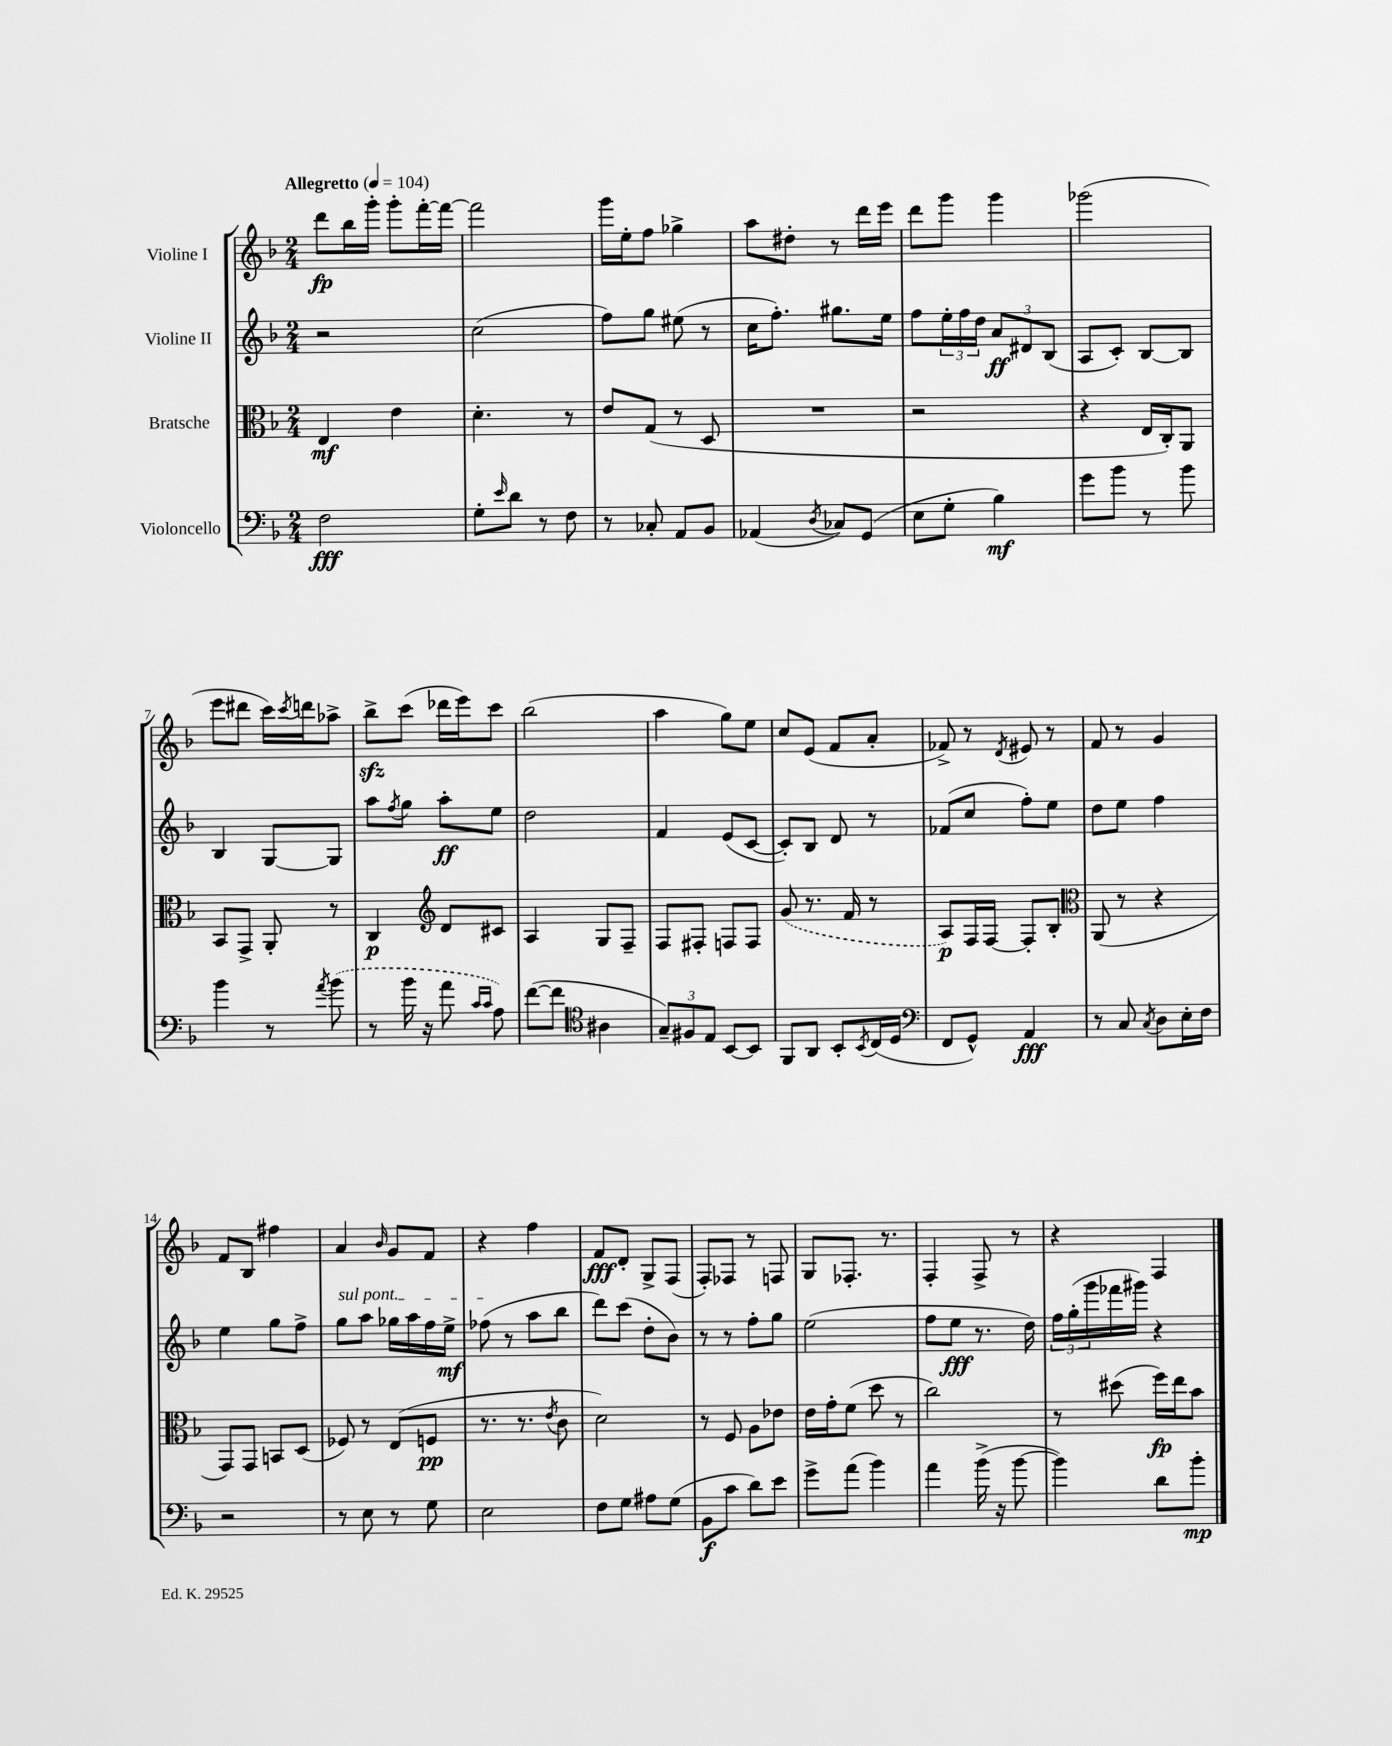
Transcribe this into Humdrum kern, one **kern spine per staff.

**kern	**dynam	**kern	**dynam	**kern	**dynam	**kern	**dynam
*part4	*part4	*part3	*part3	*part2	*part2	*part1	*part1
*staff4	*staff4	*staff3	*staff3	*staff2	*staff2	*staff1	*staff1
*I"Violoncello	*	*I"Bratsche	*	*I"Violine II	*	*I"Violine I	*
*clefF4	*	*clefC3	*	*clefG2	*	*clefG2	*
*k[b-]	*	*k[b-]	*	*k[b-]	*	*k[b-]	*
*M2/4	*	*M2/4	*	*M2/4	*	*M2/4	*
*MM104	*	*MM104	*	*MM104	*	*MM104	*
=1	=1	=1	=1	=1	=1	=1	=1
!	!	!	!	!	!	!LO:TX:a:B:t=Allegretto	!
2F\	fff	4E/	mf	2r	.	8ddd\L	fp
.	.	.	.	.	.	16bb-\L	.
.	.	.	.	.	.	16ggg'\JJ	.
.	.	4e\	.	.	.	8ggg'\L	.
.	.	.	.	.	.	[16fff'\L	.
.	.	.	.	.	.	16fff\JJ_	.
=2	=2	=2	=2	=2	=2	=2	=2
8G'\L	.	4.d'\	.	(2cc\	.	2fff\]	.
16qqe/	.	.	.	.	.	.	.
8d\J	.	.	.	.	.	.	.
8r	.	.	.	.	.	.	.
8F\	.	8r	.	.	.	.	.
=3	=3	=3	=3	=3	=3	=3	=3
8r	.	8e/L	.	8ff\L)	.	16ggg\LL	.
.	.	.	.	.	.	16ee'\J	.
8C-X'/	.	(8G/J	.	8gg\J	.	8ff\J	.
8AA/L	.	8r	.	(8ee#X\	.	4gg-X^\	.
8BB-/J	.	8D/	.	8r	.	.	.
=4	=4	=4	=4	=4	=4	=4	=4
(4AA-X/	.	2r	.	16cc\KL	.	8aa\L	.
.	.	.	.	8.ff'\J)	.	.	.
.	.	.	.	.	.	8dd#X'\J	.
8qD/	.	.	.	.	.	.	.
8C-X/L)	.	.	.	8.gg#X\L	.	8r	.
(8GG/J	.	.	.	.	.	16ddd\LL	.
.	.	.	.	16ee\Jk	.	16eee\JJ	.
=5	=5	=5	=5	=5	=5	=5	=5
8E\L	.	2r	.	8ff\L	.	8ddd\L	.
8G'\J	.	.	.	24ee'\L	.	8ggg\J	.
.	.	.	.	24ff\	.	.	.
.	.	.	.	24dd\JJ	.	.	.
4B-\)	mf	.	.	12a/L	ff	4ggg\	.
.	.	.	.	12d#X/	.	.	.
.	.	.	.	(12B-/J	.	.	.
=6	=6	=6	=6	=6	=6	=6	=6
8g\L	.	4r	.	8A/L	.	(2ggg-X\	.
8b-\J	.	.	.	8c'/J)	.	.	.
8r	.	16E/LL	.	[8B-/L	.	.	.
.	.	16C'/J)	.	.	.	.	.
8b-\	.	8AA/J	.	8B-/J]	.	.	.
!!LO:LB:g=z
=7	=7	=7	=7	=7	=7	=7	=7
4b-\	.	8BB-/L	.	4B-/	.	8eee\L	.
.	.	8GG^/J	.	.	.	8ddd#X\J	.
8r	.	8AA'/	.	[8G/L	.	16ccc\LL)	.
.	.	.	.	.	.	8qccc/	.
.	.	.	.	.	.	16dddn\J	.
8qa/	.	.	.	.	.	.	.
(8b-\	.	8r	.	8G/J]	.	8aa-X^\J	.
=8	=8	=8	=8	=8	=8	=8	=8
8r	.	4C/	p	8aa\L	.	8bb-zz^\L	.
.	.	.	.	8qff/	.	.	.
16b-\	.	.	.	8gg\J	.	(8ccc\J	.
16r	.	.	.	.	.	.	.
*	*	*clefG2	*	*	*	*	*
8a\	.	8d/L	.	8aa'\L	ff	16ddd-X\LL	.
.	.	.	.	.	.	16eee\J)	.
16qqc/LL	.	.	.	.	.	.	.
16qqc/JJ	.	.	.	.	.	.	.
8A\)	.	8c#X/J	.	8ee\J	.	8ccc\J	.
=9	=9	=9	=9	=9	=9	=9	=9
([8f\L	.	4A/	.	2dd\	.	(2bb-\	.
8f\J]	.	.	.	.	.	.	.
*clefC4	*	*	*	*	*	*	*
4A#X\	.	8G/L	.	.	.	.	.
.	.	8F~/J	.	.	.	.	.
=10	=10	=10	=10	=10	=10	=10	=10
12G~/L)	.	8F/L	.	4f/	.	4aa\	.
12F#X/	.	.	.	.	.	.	.
.	.	8F#X'/J	.	.	.	.	.
12E/J	.	.	.	.	.	.	.
[8BB-/L	.	8Fn/L	.	(8e/L	.	8gg\L)	.
8BB-/J]	.	8F/J	.	[8c/J	.	8ee\J	.
=11	=11	=11	=11	=11	=11	=11	=11
8FF/L	.	(8g/	.	8c'/L])	.	8cc/L	.
8AA/J	.	8.r	.	8B-/J	.	(8e/J	.
8BB-'/L	.	.	.	8d/	.	8f/L	.
.	.	16f/	.	.	.	.	.
8qBB-/	.	.	.	.	.	.	.
(16C/L	.	8r	.	8r	.	8a'/J	.
16D/JJ	.	.	.	.	.	.	.
=12	=12	=12	=12	=12	=12	=12	=12
*clefF4	*	*	*	*	*	*	*
8FF/L	.	8A/L)	p	(8f-X/L	.	8f-X^/)	.
8GG^^/J)	.	16F/L	.	8cc/J	.	8r	.
.	.	[16F/JJ	.	.	.	.	.
.	.	.	.	.	.	8qd/	.
4AA/	fff	8F'/L]	.	8ff'\L)	.	8e#X/	.
.	.	8B-'/J	.	8ee\J	.	8r	.
=13	=13	=13	=13	=13	=13	=13	=13
*	*	*clefC3	*	*	*	*	*
8r	.	(8AA/	.	8dd\L	.	8f/	.
8C/	.	8r	.	8ee\J	.	8r	.
8qC/	.	.	.	.	.	.	.
8D\L	.	4r	.	4ff\	.	4g/	.
16E'\L	.	.	.	.	.	.	.
16F\JJ	.	.	.	.	.	.	.
!!LO:LB:g=z
=14	=14	=14	=14	=14	=14	=14	=14
2r	.	8GG/L)	.	4ee\	.	8f/L	.
.	.	8GG/J	.	.	.	8B-/J	.
.	.	8BBn/L	.	8gg\L	.	4ff#X\	.
.	.	(8D/J	.	8ff^\J	.	.	.
=15	=15	=15	=15	=15	=15	=15	=15
!	!	!	!	!LO:TX:a:i:t=sul pont.	!	!	!
8r	.	8F-X/)	.	8gg\L	.	4a/	.
8E\	.	8r	.	8aa\J	.	.	.
.	.	.	.	.	.	16qqb-/	.
8r	.	(8E/L	.	16gg-X\LL	.	8g/L	.
.	.	.	.	16aa\	.	.	.
8G\	.	8Fn/J	pp	16ff\	.	8f/J	.
.	.	.	.	16ee^\JJ	mf	.	.
=16	=16	=16	=16	=16	=16	=16	=16
2E\	.	8.r	.	(8ff-X\	.	4r	.
.	.	.	.	8r	.	.	.
.	.	8.r	.	.	.	.	.
.	.	.	.	8aa\L	.	4ff\	.
.	.	8qe/	.	.	.	.	.
.	.	8c\	.	8bb-\J	.	.	.
=17	=17	=17	=17	=17	=17	=17	=17
8F\L	.	2d\)	.	8ddd\L)	.	8f/L	fff
8G\J	.	.	.	(8ccc\J	.	8d'/J	.
8A#X\L	.	.	.	8dd'\L	.	8G^/L	.
(8G\J	.	.	.	8b-\J)	.	(8F/J	.
=18	=18	=18	=18	=18	=18	=18	=18
8BB-\L	f	8r	.	8r	.	8F'/L)	.
8c\J	.	8F/	.	8r	.	8F-X/J	.
8d\L)	.	8A\L	.	8ff'\L	.	8r	.
8e\J	.	8e-X\J	.	8gg\J	.	8Fn/	.
=19	=19	=19	=19	=19	=19	=19	=19
8g^\L	.	16e\LL	.	(2ee\	.	8G/L	.
.	.	16g'\J	.	.	.	.	.
(8a\J	.	(8f\J	.	.	.	8.F-X'/J	.
4b-\)	.	8dd\	.	.	.	.	.
.	.	.	.	.	.	8.r	.
.	.	8r	.	.	.	.	.
=20	=20	=20	=20	=20	=20	=20	=20
4a\	.	2cc\)	.	8ff\L	.	4F'/	.
.	.	.	.	8ee\J	fff	.	.
(16b-^\	.	.	.	8.r	.	8F^/	.
16r	.	.	.	.	.	.	.
[8b-\	.	.	.	.	.	8r	.
.	.	.	.	16dd\)	.	.	.
=21	=21	=21	=21	=21	=21	=21	=21
4b-\])	.	8r	.	24ff\LL	.	4r	.
.	.	.	.	(24gg'\	.	.	.
.	.	.	.	24ggg\	.	.	.
.	.	(8dd#X\	.	16fff-X\	.	.	.
.	.	.	.	16ggg#X\JJ)	.	.	.
8d\L	.	16ff\LL)	fp	4r	.	4F/	.
.	.	16ee\J	.	.	.	.	.
8b-'\J	mp	8b-\J	.	.	.	.	.
==	==	==	==	==	==	==	==
*-	*-	*-	*-	*-	*-	*-	*-
